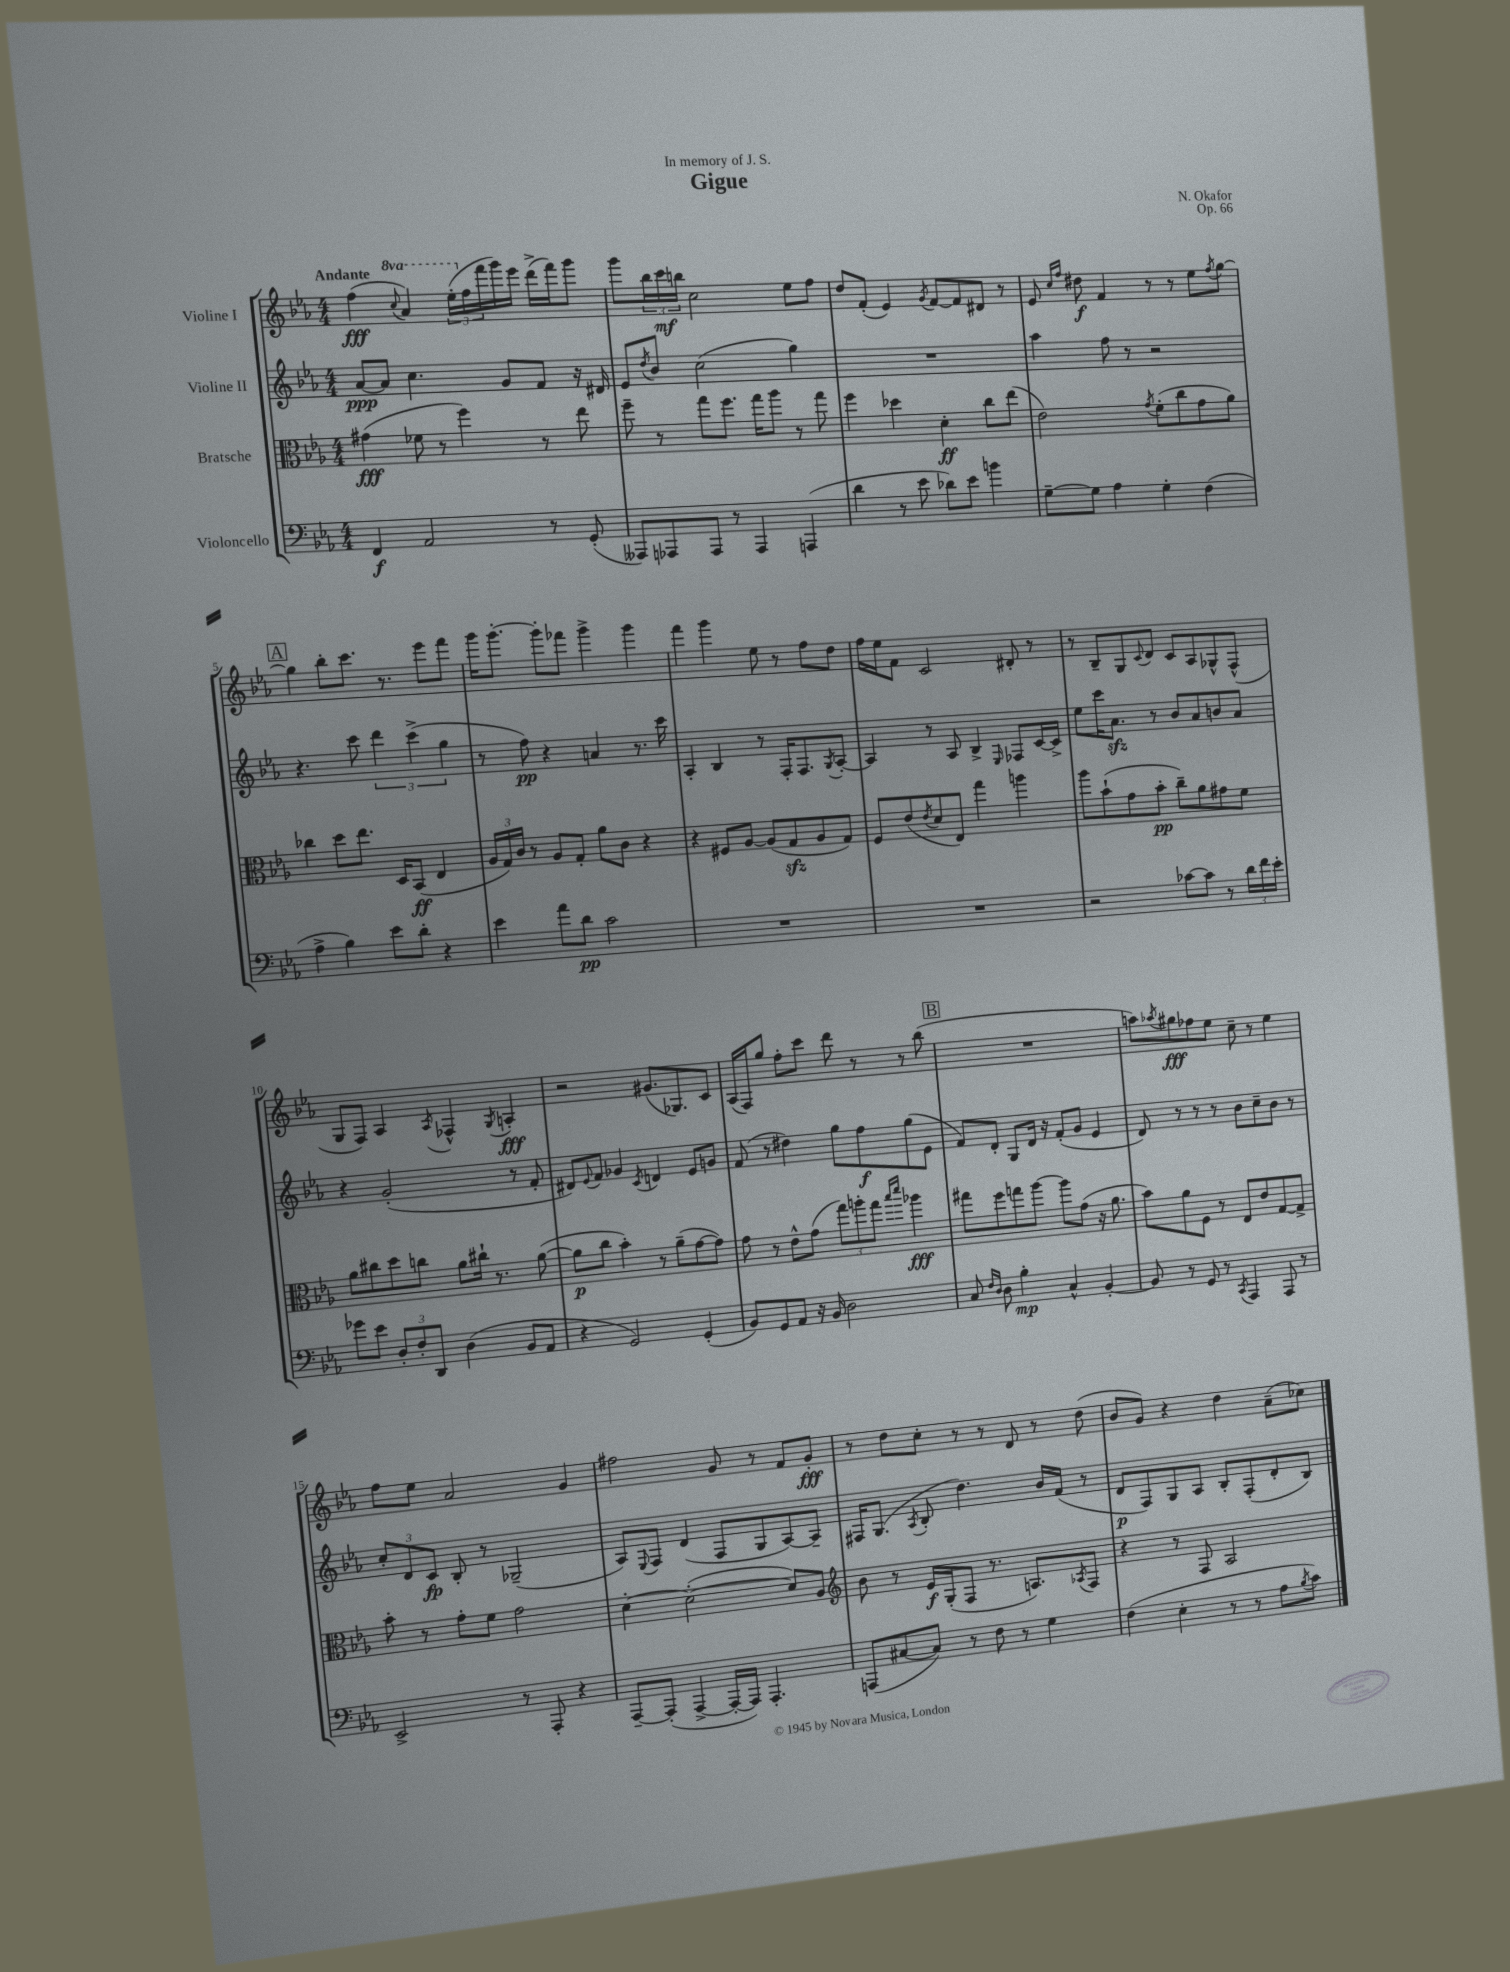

**kern	**kern	**kern	**kern
*staff4	*staff3	*staff2	*staff1
*clefF4	*clefC3	*clefG2	*clefG2
*k[b-e-a-]	*k[b-e-a-]	*k[b-e-a-]	*k[b-e-a-]
*M4/4	*M4/4	*M4/4	*M4/4
4FF	(4g#	[8a-	(4ff
.	.	8a-]	.
.	.	.	8qqccc
2AA-	8f-	4.cc	4aa-)
.	8r	.	.
.	4ff)	.	(24eee-'
.	.	.	24ff
.	.	.	24fff
.	.	8g	16ggg)
.	.	.	16eee-
8r	8r	8f	(16ddd^
.	.	.	16fff)
(8GG'	8ee-	16r	8ggg
.	.	16d#	.
=	=	=	=
8AAA--)	8ff~	8e-	8ggg
.	.	8qdd	.
8AAA-	8r	8b-	24bb-
.	.	.	24ccc
.	.	.	24bb
8AAA-	8gg	(2cc	2cc
8r	8.ff	.	.
4AAA-	.	.	.
.	16gg	.	.
.	8aa-	.	.
(4AAA	8r	4gg)	8ee-
.	8gg	.	8ff
=	=	=	=
4d	4ff	1r	8dd
.	.	.	(8f'
8r	4dd-	.	4e-)
8e-	.	.	.
.	.	.	8qg
8d-)	4d'	.	[8f
8e-	.	.	8f]
4b	8cc	.	8d#
.	(8ee-	.	8r
=	=	=	=
[8G~	2e-)	4aa-	8e-
.	.	.	16qqcc
.	.	.	16qqff
8G]	.	.	8dd#
4A-	.	8ff	4f
.	.	8r	.
.	8qg	.	.
4G'	(8f'	2r	8r
.	8cc	.	8r
(4F	8g	.	8ee-
.	.	.	8qff
.	8a-)	.	[8gg
=	=	=	=
4A-^	4cc-	4.r	4gg]
4B-)	8dd	.	8bb-'
.	8.ee-	8ccc	8.ccc
8e-	.	6ddd	.
.	16D	.	8.r
8d'	(8BB-	.	.
.	.	(6ccc^	.
4r	4E-	.	8eee-
.	.	6gg	.
.	.	.	8fff
=	=	=	=
4e-	24A-	8r	16ggg
.	24G)	.	.
.	.	.	[8.ggg'
.	24c	.	.
.	8r	8ff)	.
8a-	8A-	4r	8ggg']
8d	8G'	.	8fff-
2c	8a-	4a	4ggg^
.	8c	.	.
.	4r	8.r	4ggg
.	.	16ccc	.
=	=	=	=
1r	4r	4A-'	4fff
.	8F#	4B-	4ggg
.	[8A-	.	.
.	(8A-]	8r	8ee-
.	8G	16F'	8r
.	.	8.F	.
.	8A-	.	8ff
.	.	8qG	.
.	8G)	[8A-'	8dd
=	=	=	=
1r	8F	4A-]	16ff
.	.	.	16ee-
.	(8e-	.	8f
.	8qe-	.	.
.	8d	8r	2c
.	8E-)	8A-	.
.	4gg	4B-^	.
.	.	16qqE-	.
.	4aa	8F-	8d#'
.	.	[16c	8r
.	.	16c^]	.
=	=	=	=
2r	8aa-	8ee-	8r
.	(8b-`	16ccc	8B-~
.	.	8.a-	.
.	8g	.	8G
.	.	.	8qqc
.	8b-'	8r	8d
[8c-	8cc~)	8b-	8c
8c-]	8a-	8a-	8A-
8r	8g#	8b	8G-^^
24d	8f	8a-	(8F^^
24f	.	.	.
24e-'	.	.	.
=	=	=	=
8g-	8a-	4r	8G
8e-	8cc#	.	8F)
12D'	8dd	(2g'	4A-
12F'	.	.	.
.	8cc	.	.
12DD	.	.	.
.	.	.	8qA-
(4D	8a-	.	4F-^^
.	16cc#`	.	.
.	8.r	.	.
.	.	.	8qG
8BB-	.	8r	4A'
8AA-	([8a-	8f'	.
=	=	=	=
4r	8a-]	8d#)	2r
.	.	8qqe-	.
.	8cc	8f	.
2GG)	4b-')	4g-	.
.	.	8qc	.
.	8r	4d	(8.g#
.	(8a-~	.	.
.	.	.	8.G-)
(4GG'	[8g	8e-	.
.	8g])	8g	8c
=	=	=	=
8BB-)	8g	(8f	(16A-
.	.	.	16F)
8GG	8r	8r	8gg
8AA-	8e-^^	4dd#)	8ff'
16r	(8g	.	8ccc
16BB-	.	.	.
2D	12gg)	8gg	8ddd
.	12aa'	.	.
.	.	8ff	8r
.	12gg	.	.
.	16qqbb-	.	.
.	16qqddd	.	.
.	4aa-	(8gg	8r
.	.	8e-	(8bb-
=	=	=	=
8C	8gg#	8f)	1r
16qqF	.	.	.
16qqD	.	.	.
8D	8ff	8d'	.
4B-'	8gg	8G	.
.	[8aa-	16d	.
.	.	16r	.
4C^^	8aa-]	(8f'	.
.	(8g	8g	.
[4BB-'	16r	4e-	.
.	8.a-	.	.
=	=	=	=
8BB-]	8b-)	8d)	8aa)
.	.	.	8qaa-
8r	8a-	8r	8gg#
8GG	8F	8r	8ff-
8r	8r	8r	8ee-
8qCC	.	.	.
4AAA-	8E-	8b-	8cc~
.	8e-	8cc~	8r
8AAA-	[8G	8b-	4ee-
8r	8G^]	8r	.
=	=	=	=
2EE-^	8b-'	12cc'	8ff
.	.	12d	.
.	8r	.	8ee-
.	.	12c	.
.	8g'	8B-'	2a-
.	8f	8r	.
8r	2g	(2G-~	.
8AAA-'	.	.	.
4r	.	.	4g
=	=	=	=
[8AAA-~	[4d'	8A-)	2ff#
.	.	8qqE-	.
(8AAA-']	.	8F	.
[4AAA-^	(2d'_	(4d	.
16AAA-'_	.	8F	8g
16AAA-])	.	.	.
4.AAA-'	.	8G	8r
.	8d])	[8A-)	8f
.	8A-	8A-~]	8g'
=	=	=	=
*	*clefG2	*	*
(8AAA	8b-	16F#	8r
.	.	(8.G	.
[8C#	8r	.	8dd
.	.	8qA-	.
8C#])	16e-	8B-'	8cc'
.	(16G'	.	.
8r	8F	4.dd)	8r
8F	8.r	.	8r
8r	.	.	8d
.	8.A)	.	.
4G	.	16b-	8r
.	.	(16f	.
.	8qA-	.	.
.	8F	8r	(8dd
=	=	=	=
(4F	4r	8d	8b-
.	.	8F)	8g)
4E-'	8r	8G	4r
.	8F	8A-	.
8r	2A-	8B-'	4dd
8r	.	(8F'	.
8A-	.	8d'	(8a-~
8qB-	.	.	.
8c)	.	8B-)	8cc-)
==	==	==	==
*-	*-	*-	*-
